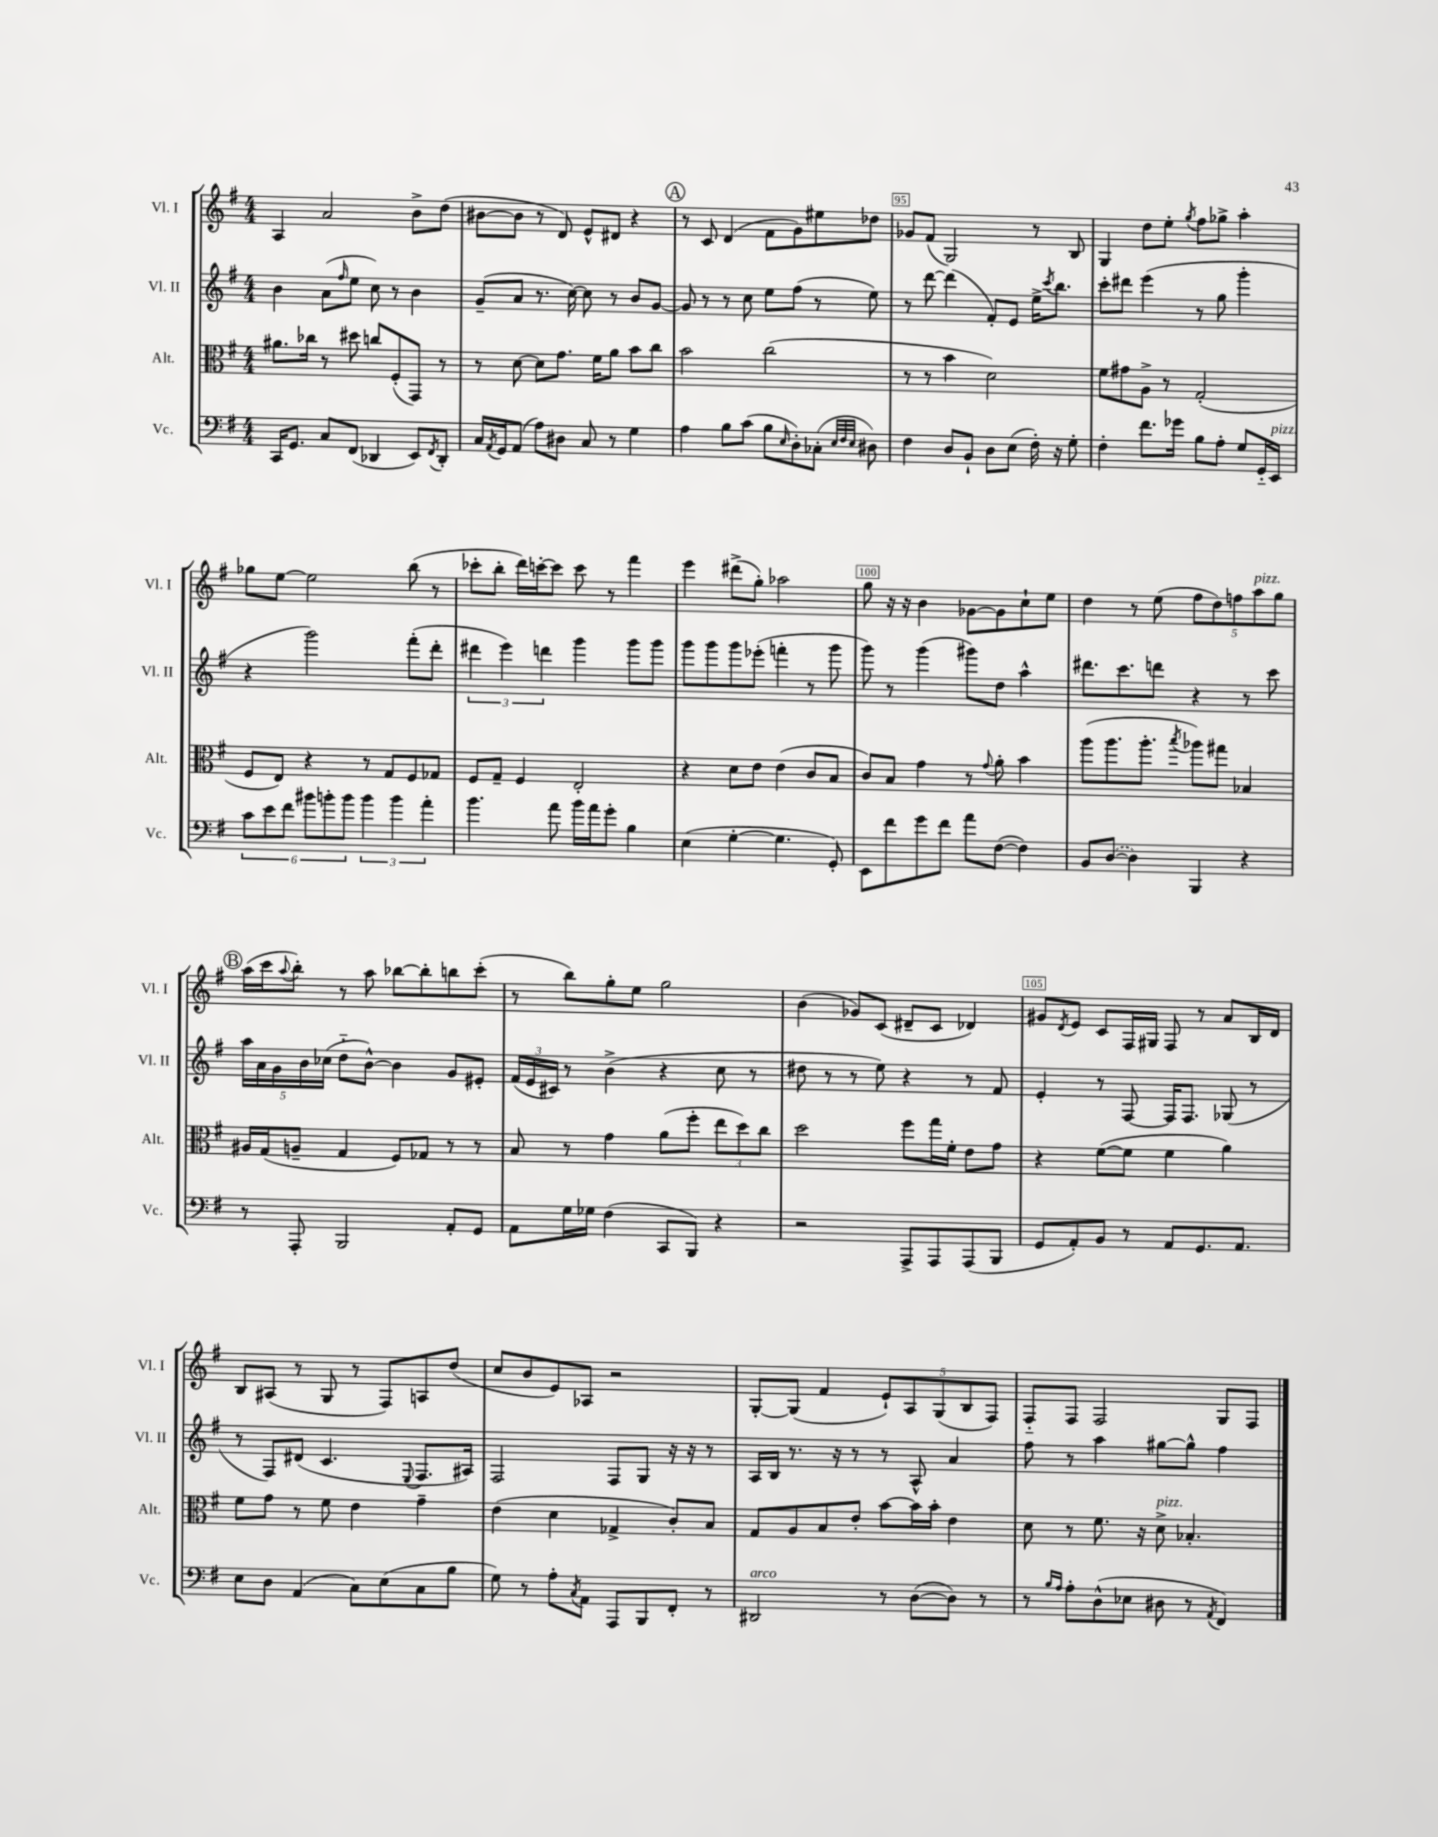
<<
\new StaffGroup <<
\new Staff = "s0" \with { instrumentName = "Vl. I" shortInstrumentName = "Vl. I" } {
    \clef treble \key g \major \numericTimeSignature \time 4/4
    a4 a'2 b'8-> d''8( |
    bis'8~ bis'8 r8 d'8) e'8-^ dis'8 r4 |
    \mark \markup { \circle "A" } r8 c'8 d'4( fis'8 g'8) eis''8 des''8 |
    ges'8 fis'8( g2) r8 b8 |
    g4 d''8 e''8-. \acciaccatura { g''8 } fis''8 ges''8-> a''4-. |
    ges''8 e''8~ e''2 b''8( r8 |
    ces'''8-. b''8-. d'''16) c'''16~-. c'''8 c'''8 r8 fis'''4 |
    e'''4 dis'''8->( g''8-.) aes''2 |
    g''8 r16 r16 b'4 ges'8~ ges'8 c''8-! e''8 |
    d''4 r8 e''8( \tuplet 5/4 { fis''8 d''8) f''8 a''8^\markup { \italic "pizz." } g''8 } |
    \mark \markup { \circle "B" } a''16( c'''16 \appoggiatura { a''8 } b''8-.) r8 a''8 bes''8~ bes''8-. b''8 c'''8-.( |
    r8 b''8) g''8-. e''8 g''2 |
    b'4( ges'8) c'8( dis'8-- c'8 des'4) |
    gis'8 \acciaccatura { d'8 } e'8 c'8 fis16 gis16 fis8 r8 a'8 b16 d'16 |
    b8 ais8( r8 g8 r8 fis8) a8 d''8( |
    c''8 b'8 e'8) aes8 r2 |
    g8~-. g8( fis'4 \tuplet 5/4 { e'8-!) a8 g8( b8 fis8) } |
    fis8-_ fis8 fis2 g8 fis8 \bar "|." |
}
\new Staff = "s1" \with { instrumentName = "Vl. II" shortInstrumentName = "Vl. II" } {
    \clef treble \key g \major \numericTimeSignature \time 4/4
    b'4 a'8( \grace { fis''16 } e''8 c''8) r8 b'4 |
    g'8--( a'8 r8. c''16~) c''8 r8 b'8 g'8~ |
    \mark \markup { \circle "A" } g'8 r8 r8 c''8 e''8 fis''8( r8 e''8) |
    r8 d'''8~ d'''4( fis'8-.) e'8 e''16-> \acciaccatura { c'''8 } b''8. |
    c'''8-. dis'''8 e'''4( r8 g''8 g'''4-. |
    r4 g'''2) fis'''8-.( d'''8-. |
    \tuplet 3/2 { dis'''4 e'''4) d'''4 } g'''4 g'''8 g'''8 |
    g'''8 g'''8 g'''8 ees'''8-.( f'''4-. r8 g'''8 |
    g'''8) r8 g'''4( gis'''8) d''8 a''4-^ |
    dis'''8. c'''8. d'''8 r4 r8 c'''8 |
    \mark \markup { \circle "B" } \tuplet 5/4 { a''16 a'16 g'16 b'16 ces''16( } d''8-_ b'8~-^) b'4 g'8 eis'8-. |
    \tuplet 3/2 { fis'16( e'16 cis'16) } r8 b'4->( r4 c''8 r8 |
    dis''8 r8 r8 e''8) r4 r8 fis'8 |
    e'4-. r8 fis8~ fis16 fis8. ges8( r8 |
    r8 fis8) dis'8( c'4. \appoggiatura { e8 } fis8. ais16) |
    fis2 fis8 g8 r16 r16 r8 |
    a16 b16 r8. r16 r8 r8 a8-^ a'4 |
    fis''8 r8 a''4 gis''8~ gis''8-^ fis''4 \bar "|." |
}
\new Staff = "s2" \with { instrumentName = "Alt." shortInstrumentName = "Alt." } {
    \clef alto \key g \major \numericTimeSignature \time 4/4
    ais'8. ces''16 r8 dis''8 c''8 fis8-.( g,8) r8 |
    r8 d'8~ d'8 g'8. fis'16 a'8 b'8 c''8 |
    \mark \markup { \circle "A" } b'2 c''2( |
    r8 r8 b'4 d'2) |
    fis'8 gis'8 a8-> r8 g2-.( |
    fis8 e8) r4 r8 g8 fis8 ges8 |
    fis8 g8-- fis4 e2-. |
    r4 d'8 e'8 e'4( c'8 b8 |
    c'8) b8 g'4 r8 \appoggiatura { g'8 } a'8-. b'4 |
    a''8( a''8. a''8.-. \acciaccatura { b''8 } aes''8) gis''8 bes4 |
    \mark \markup { \circle "B" } ais16 g16( a8-- g4 fis8) ges8 r8 r8 |
    b8 r8 g'4 a'8( fis''8-. \tuplet 3/2 { e''8 d''8) c''8 } |
    d''2 fis''8 g''16 fis'16-. e'8 g'8 |
    r4 fis'8~( fis'8 fis'4 a'4) |
    fis'8 g'8 r8 fis'8 e'4 g'4-- |
    e'4( d'4 ges4-> c'8-.) b8 |
    g8 a8 b8 e'8-. b'8~ b'16 b'16-. e'4 |
    d'8 r8 fis'8. r16 d'8->^\markup { \italic "pizz." } bes4.-. \bar "|." |
}
\new Staff = "s3" \with { instrumentName = "Vc." shortInstrumentName = "Vc." } {
    \clef bass \key g \major \numericTimeSignature \time 4/4
    c,16 g,8. c8 fis,8( des,4 e,8) \acciaccatura { fis,8 } des,8-. |
    c16 \acciaccatura { a,8 } g,16 a,8( a8) dis8 c8 r8 g4 |
    \mark \markup { \circle "A" } a4 b8 c'8( b8 \grace { e16 } d8-.) ces8-.( \grace { e32 fis32 e32 } dis8) |
    fis4 d8 b,8-! d8 e8( fis16-.) r16 g8-. |
    fis4-. fis'8. ges'16 b8 a8-. g8 g,16-_ e,16^\markup { \italic "pizz." } |
    \tuplet 6/4 { c'8 e'8 fis'8 bis'8 b'8-. b'8 } \tuplet 3/2 { b'4 b'4 a'4-. } |
    b'4. a'8 b'16 a'16 g'8-. b4 |
    e4( g4~-. g4. g,8-.) |
    e,8 fis'8 g'8 fis'8 a'8 fis8~( fis4) |
    b,8 \once \slurDashed d8~( d4) b,,4 r4 |
    \mark \markup { \circle "B" } r8 a,,8-. b,,2 a,8-. g,8 |
    a,8 g16 ges16 fis4( c,8 b,,8) r4 |
    r2 a,,8-> a,,8 a,,8( b,,8 |
    g,8 a,8-.) b,8 r8 a,8 g,8. a,8. |
    e8 d8 a,4( c8) e8( c8 b8 |
    g8) r8 a8-. \acciaccatura { c8 } a,8 a,,8 b,,8 fis,8-. r8 |
    dis,2^\markup { \italic "arco" } r8 d8~( d8) r8 |
    r8 \grace { b16 a16 } a8-. d8-^( ees8 dis8 r8 \acciaccatura { a,8 } fis,4) \bar "|." |
}
>>
>>
\layout { \context { \Score currentBarNumber = #92 \override BarNumber.break-visibility = ##(#f #t #t) barNumberVisibility = #(every-nth-bar-number-visible 5) \override BarNumber.stencil = #(make-stencil-boxer 0.1 0.3 ly:text-interface::print) } }
